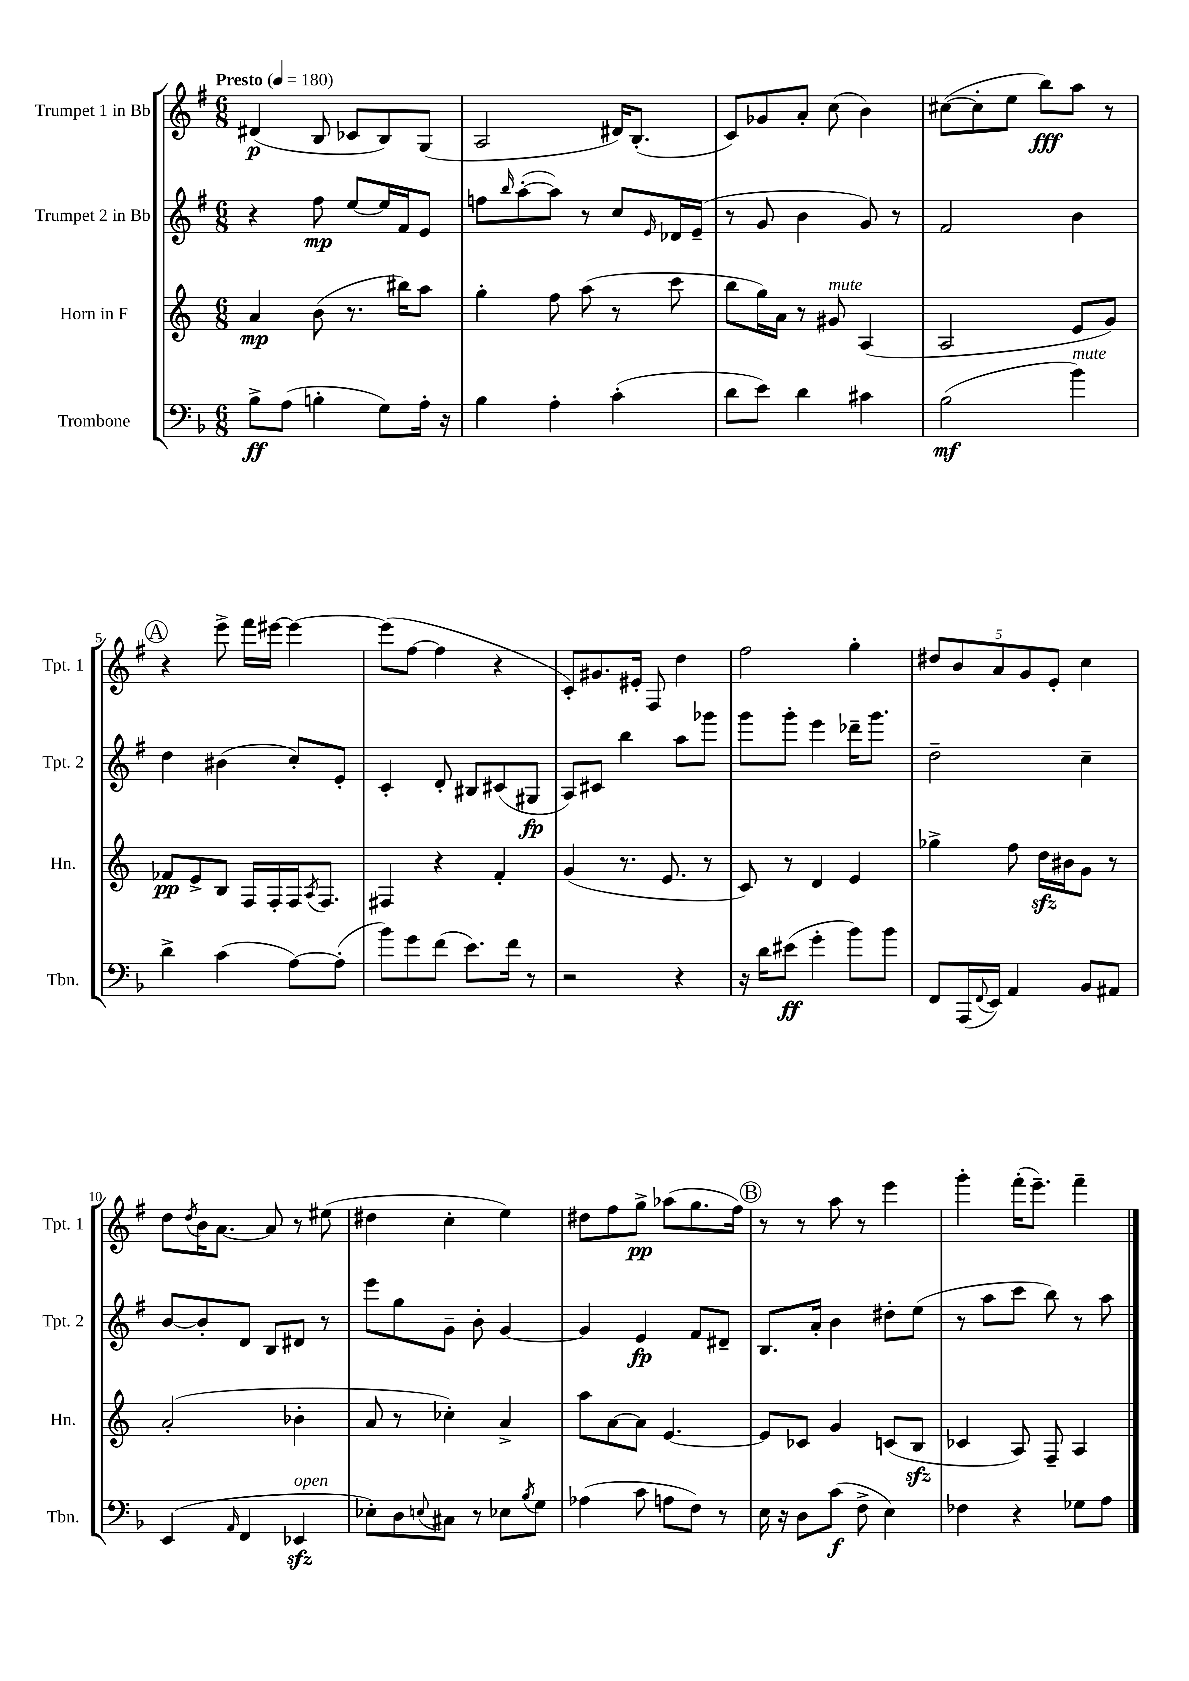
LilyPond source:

<<
\new StaffGroup <<
\new Staff = "s0" \with { instrumentName = "Trumpet 1 in Bb" shortInstrumentName = "Tpt. 1" } {
    \clef treble \key g \major \numericTimeSignature \time 6/8 \tempo "Presto" 4 = 180
    dis'4\p( b8 ces'8 b8) g8( |
    a2 dis'16) b8.-.( |
    c'8) ges'8 a'8-. c''8( b'4) |
    cis''8~( cis''8-. e''8 b''8\fff) a''8 r8 |
    \mark \markup { \circle "A" } r4 e'''8-> fis'''16 eis'''16~ eis'''4~ |
    eis'''8( fis''8~ fis''4 r4 |
    c'8-.) gis'8. eis'16-. fis8 d''4 |
    fis''2 g''4-. |
    \tuplet 5/4 { dis''8 b'8 a'8 g'8 e'8-. } c''4 |
    d''8 \acciaccatura { d''8 } b'16 a'8.~ a'8 r8 eis''8( |
    dis''4 c''4-. e''4) |
    dis''8 fis''8 g''8->\pp aes''8( g''8. fis''16) |
    \mark \markup { \circle "B" } r8 r8 a''8 r8 e'''4 |
    g'''4-. fis'''16-.( e'''8.--) fis'''4-- \bar "|." |
}
\new Staff = "s1" \with { instrumentName = "Trumpet 2 in Bb" shortInstrumentName = "Tpt. 2" } {
    \clef treble \key g \major \numericTimeSignature \time 6/8
    r4 fis''8\mp e''8~ e''16 fis'16 e'8 |
    f''8 \grace { b''16 } a''8~-.( a''8) r8 c''8 \grace { e'16 } des'16 e'16--( |
    r8 g'8 b'4 g'8) r8 |
    fis'2 b'4 |
    \mark \markup { \circle "A" } d''4 bis'4( c''8-.) e'8-. |
    c'4-. d'8-. bis8 cis'8( gis8\fp |
    a8) cis'8 b''4 a''8 ges'''8 |
    g'''8 g'''8-. e'''4 des'''16-- g'''8. |
    d''2-- c''4-- |
    b'8~ b'8-. d'8 b8 dis'8 r8 |
    e'''8 g''8 g'8-- b'8-. g'4~ |
    g'4 e'4\fp fis'8 dis'8-- |
    \mark \markup { \circle "B" } b8. a'16-. b'4 dis''8-. e''8( |
    r8 a''8 c'''8 b''8) r8 a''8 \bar "|." |
}
\new Staff = "s2" \with { instrumentName = "Horn in F" shortInstrumentName = "Hn." } {
    \clef treble \key c \major \numericTimeSignature \time 6/8
    a'4\mp b'8( r8. bis''16) a''8 |
    g''4-. f''8 a''8( r8 c'''8 |
    b''8 g''16) a'16 r8 gis'8^\markup { \italic "mute" } a4( |
    a2 e'8 g'8) |
    \mark \markup { \circle "A" } fes'8\pp e'8-> b8 f16 f16-. f16 \acciaccatura { a8 } f8. |
    fis4 r4 f'4-. |
    g'4( r8. e'8. r8 |
    c'8) r8 d'4 e'4 |
    ges''4-> f''8 d''16\sfz bis'16 g'8 r8 |
    a'2-.( bes'4-. |
    a'8 r8 ces''4-.) a'4-> |
    a''8 a'8~ a'8 e'4.~ |
    \mark \markup { \circle "B" } e'8 ces'8 g'4 c'8( b8\sfz |
    ces'4 a8) f8-- a4 \bar "|." |
}
\new Staff = "s3" \with { instrumentName = "Trombone" shortInstrumentName = "Tbn." } {
    \clef bass \key f \major \numericTimeSignature \time 6/8
    bes8->\ff a8( b4-. g8) a16-. r16 |
    bes4 a4-. c'4-.( |
    d'8 e'8) d'4 cis'4 |
    bes2\mf( bes'4^\markup { \italic "mute" }) |
    \mark \markup { \circle "A" } d'4-> c'4( a8~) a8-.( |
    bes'8) g'8 f'8( e'8.) f'16 r8 |
    r2 r4 |
    r16 d'16 eis'8\ff( g'4-. bes'8) bes'8 |
    f,8 a,,16( \appoggiatura { f,8 } e,16) a,4 bes,8 ais,8 |
    e,4( \grace { a,16 } f,4 ees,4\sfz^\markup { \italic "open" } |
    ees8-.) d8 \appoggiatura { e8 } cis8 r8 ees8 \acciaccatura { bes8 } g8 |
    aes4( c'8 a8 f8) r8 |
    \mark \markup { \circle "B" } e16 r16 d8 c'8\f( f8-> e4) |
    fes4 r4 ges8 a8 \bar "|." |
}
>>
>>
